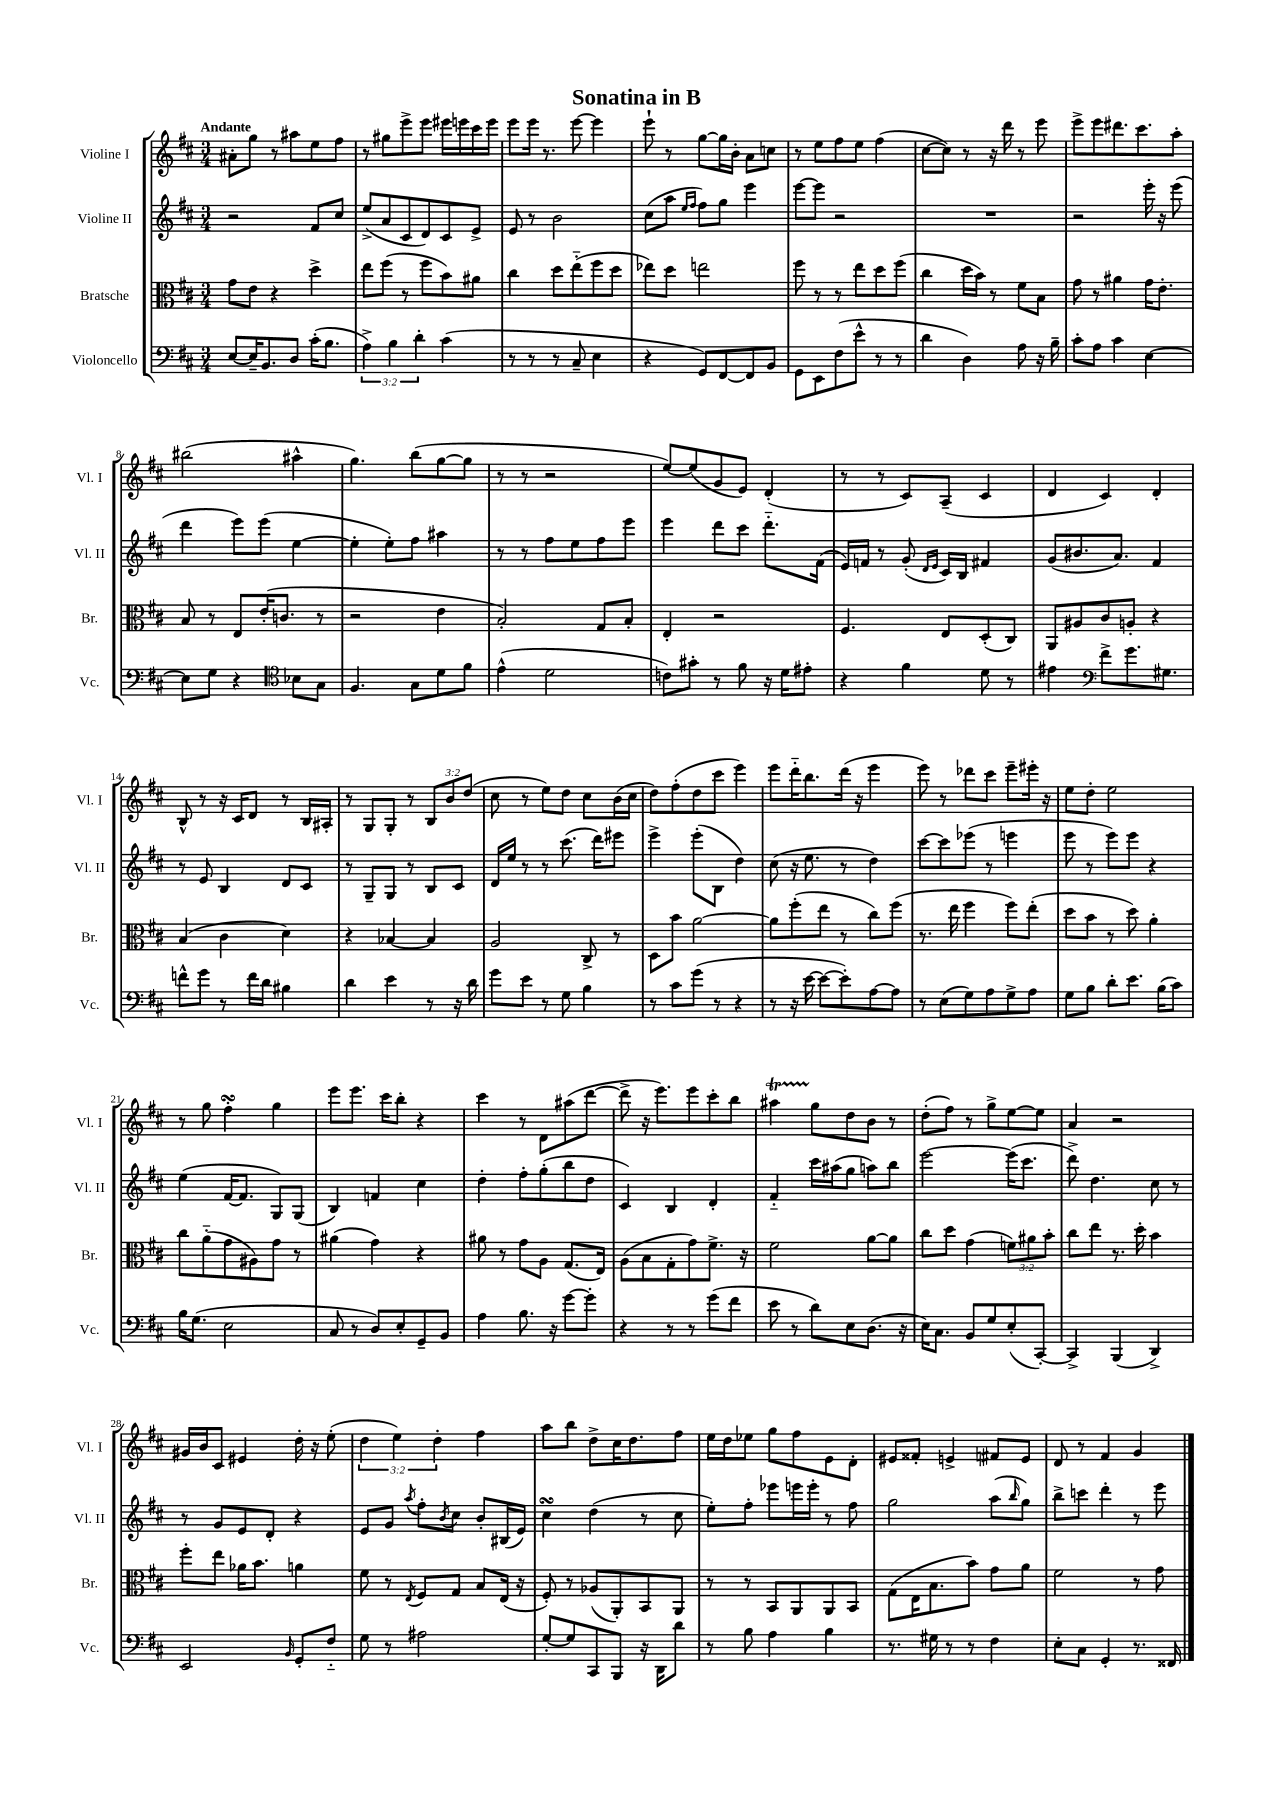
\header { title = "Sonatina in B" }
<<
\new StaffGroup <<
\new Staff = "s0" \with { instrumentName = "Violine I" shortInstrumentName = "Vl. I" } {
    \clef treble \key d \major \numericTimeSignature \time 3/4 \override Staff.TupletNumber.text = #tuplet-number::calc-fraction-text \tempo "Andante"
    ais'8-. g''8 r8 ais''8 e''8 fis''8 |
    r8 gis''8 e'''8-> e'''8 eis'''16 e'''16 cis'''16 e'''16 |
    e'''8 e'''16 r8. e'''8~ e'''4 |
    e'''8-! r8 g''8~ g''16 b'16-. a'8 c''8 |
    r8 e''8 fis''8 e''8 fis''4( |
    cis''8~ cis''8) r8 r16 d'''16 r8 e'''8 |
    e'''8-> e'''8 dis'''8. cis'''8. a''8-. |
    bis''2( ais''4-^ |
    g''4.) b''8( g''8~ g''8 |
    r8 r8 r2 |
    e''8~) e''8( g'8 e'8) d'4-.( |
    r8 r8 cis'8) a8--( cis'4 |
    d'4 cis'4) d'4-. |
    b8-^ r8 r16 cis'16 d'8 r8 b16 ais16-. |
    r8 g8 g8-. r8 \tuplet 3/2 { b8 b'8 d''8( } |
    cis''8 r8 e''8) d''8 cis''8 b'16( cis''16 |
    d''8) fis''8-.( d''8 cis'''8 e'''4) |
    e'''8 d'''16-_ b''8. d'''16( r16 e'''4 |
    e'''8) r8 des'''8 cis'''8 e'''8-- eis'''16-. r16 |
    e''8 d''8-. e''2 |
    r8 g''8 fis''4-.\turn g''4 |
    e'''8 e'''8. cis'''16 b''8-. r4 |
    cis'''4 r8 d'8 ais''8( d'''8~ |
    d'''8-> r16 e'''8.) e'''8 cis'''8-. b''8 |
    ais''4\startTrillSpan g''8\stopTrillSpan d''8 b'8 r8 |
    d''8-.( fis''8) r8 g''8-> e''8~ e''8 |
    a'4 r2 |
    gis'16 b'16 cis'8 eis'4 d''16-. r16 e''8-.( |
    \tuplet 3/2 { d''4 e''4) d''4-. } fis''4 |
    a''8 b''8 d''8-> cis''16 d''8. fis''8 |
    e''16 d''16 ees''8 g''8 fis''8 e'8 d'8-. |
    eis'8 fisis'8-. e'4-> fis'8 e'8 |
    d'8 r8 fis'4 g'4 \bar "|." |
}
\new Staff = "s1" \with { instrumentName = "Violine II" shortInstrumentName = "Vl. II" } {
    \clef treble \key d \major \numericTimeSignature \time 3/4
    r2 fis'8 cis''8 |
    e''8->( a'8 cis'8 d'8) cis'8 e'8-> |
    e'8 r8 b'2 |
    cis''8( a''8 \grace { e''16 fis''16 } fis''8) g''8 e'''4 |
    e'''8~ e'''8 r2 |
    R2. |
    r2 e'''16-. r16 e'''8( |
    d'''4 e'''8) e'''8( e''4~ |
    e''4-. e''8-.) fis''8 ais''4 |
    r8 r8 fis''8 e''8 fis''8 e'''8 |
    e'''4 d'''8 cis'''8 d'''8.-_ fis'16( |
    e'16) f'16 r8 g'8-.( \grace { d'16 e'16 } cis'16) b16 fis'4 |
    g'8( bis'8. a'8.) fis'4 |
    r8 e'8 b4 d'8 cis'8 |
    r8 g8-- g8 r8 b8 cis'8 |
    d'16 e''16 r8 r8 cis'''8.( d'''16) eis'''8 |
    e'''4-> e'''8-.( b8 d''4) |
    cis''8( r16 e''8. r8 d''4) |
    cis'''8~ cis'''8 ees'''8( r8 e'''4 |
    e'''8 r8 e'''8) e'''8 r4 |
    e''4( fis'16~ fis'8. g8) g8( |
    b4) f'4 cis''4 |
    d''4-. fis''8-. g''8-.( b''8 d''8 |
    cis'4) b4 d'4-. |
    fis'4-_ cis'''16 ais''16( g''8 a''8) b''8 |
    e'''2~ e'''16( cis'''8. |
    d'''8->) d''4. cis''8 r8 |
    r8 g'8 e'8 d'8-. r4 |
    e'8 g'8 \acciaccatura { a''8 } fis''8-. \acciaccatura { b'8 } cis''8 b'8-. bis16( e'16) |
    cis''4\turn d''4( r8 cis''8 |
    e''8-.) fis''8-. ees'''8 e'''16 e'''16-. r8 fis''8 |
    g''2 a''8( \grace { b''16 } g''8) |
    b''8-> c'''8 d'''4-. r8 e'''8 \bar "|." |
}
\new Staff = "s2" \with { instrumentName = "Bratsche" shortInstrumentName = "Br." } {
    \clef alto \key d \major \numericTimeSignature \time 3/4 \override Staff.TupletNumber.text = #tuplet-number::calc-fraction-text
    g'8 e'8 r4 d''4-> |
    e''8 fis''8( r8 fis''8 b'8) ais'8 |
    cis''4 d''8 e''8-_( fis''8 d''8 |
    ees''8) d''8 e''2 |
    fis''8 r8 r8 e''8 d''8 fis''8( |
    cis''4 d''16 b'16) r8 fis'8 b8 |
    g'8 r8 ais'4 g'16 e'8.-. |
    b8 r8 e8 e'16-.( c'8. r8 |
    r2 e'4 |
    b2-.) g8 b8-. |
    e4-. r2 |
    fis4. e8 d8-.( cis8) |
    a,8 ais8 cis'8 a8-. r4 |
    b4( cis'4 d'4) |
    r4 bes4~ bes4 |
    a2 cis8-> r8 |
    d8 b'8 a'2~ |
    a'8 fis''8-.( e''8 r8 cis''8) fis''8( |
    r8. e''16 fis''4 fis''8) e''8-.( |
    d''8 b'8 r8 d''8) a'4-. |
    cis''8 a'8-_( g'8 ais8) g'8 r8 |
    ais'4( g'4) r4 |
    ais'8 r8 g'8 a8 g8.( e16) |
    a8( b8 g8-. g'8) fis'8.-> r16 |
    fis'2 a'8~ a'8 |
    cis''8 d''8 g'4( \tuplet 3/2 { f'8) ais'8 b'8-. } |
    cis''8 e''8 r8. d''16-. b'4 |
    fis''8-. e''8 aes'16 b'8. a'4 |
    fis'8 r8 \acciaccatura { e8 } fis8 g8 b8 e16( r16 |
    fis8-.) r8 aes8( a,8-.) b,8 a,8 |
    r8 r8 b,8 a,8 a,8 b,8 |
    g8( e16 b8. b'8) g'8 a'8 |
    fis'2 r8 g'8 \bar "|." |
}
\new Staff = "s3" \with { instrumentName = "Violoncello" shortInstrumentName = "Vc." } {
    \clef bass \key d \major \numericTimeSignature \time 3/4 \override Staff.TupletNumber.text = #tuplet-number::calc-fraction-text
    e8~ e16-- b,8. d8 cis'16-.( b8. |
    \tuplet 3/2 { a4->) b4 d'4-. } cis'4( |
    r8 r8 r8 cis8-- e4 |
    r4 g,8) fis,8~ fis,8 b,8 |
    g,8 e,8 fis8( e'8-^ r8 r8 |
    d'4 d4) a8 r16 b16-- |
    cis'8-. a8 cis'4 e4~ |
    e8 g8 r4 \clef tenor bes8 g8 |
    fis4. g8 d'8 fis'8 |
    e'4-^( d'2 |
    c'8) gis'8-. r8 fis'8 r16 d'16 eis'8-. |
    r4 fis'4 d'8 r8 |
    eis'4 \clef bass fis'8-> g'8. gis8. |
    f'8-^ g'8 r8 f'16 d'16 bis4 |
    d'4 e'4 r8 r16 d'16 |
    g'8 e'8 r8 g8 b4 |
    r8 cis'8 g'8( r8 r4 |
    r8 r16 e'16~ e'8~ e'8-.) a8~ a8 |
    r8 e8( g8) a8 g8-> a8 |
    g8 b8 d'8-. e'8. b16( cis'8) |
    b16 g8.( e2 |
    cis8 r8 d8) e8-. g,8-- b,8 |
    a4 b8. r16 g'8~ g'8-. |
    r4 r8 r8 g'8( fis'8 |
    e'8 r8 d'8) e8 d8.( r16 |
    e16) cis8. b,8 g8 e8-.( cis,8~-.) |
    cis,4-> b,,4( d,4->) |
    e,2 \grace { b,16 } g,8-. fis8-_ |
    g8 r8 ais2 |
    g8~-. g8 cis,8 b,,8 r16 d,16 d'8 |
    r8 b8 a4 b4 |
    r8. gis16 r8 r8 fis4 |
    e8-. cis8 g,4-. r8. fisis,16 \bar "|." |
}
>>
>>
